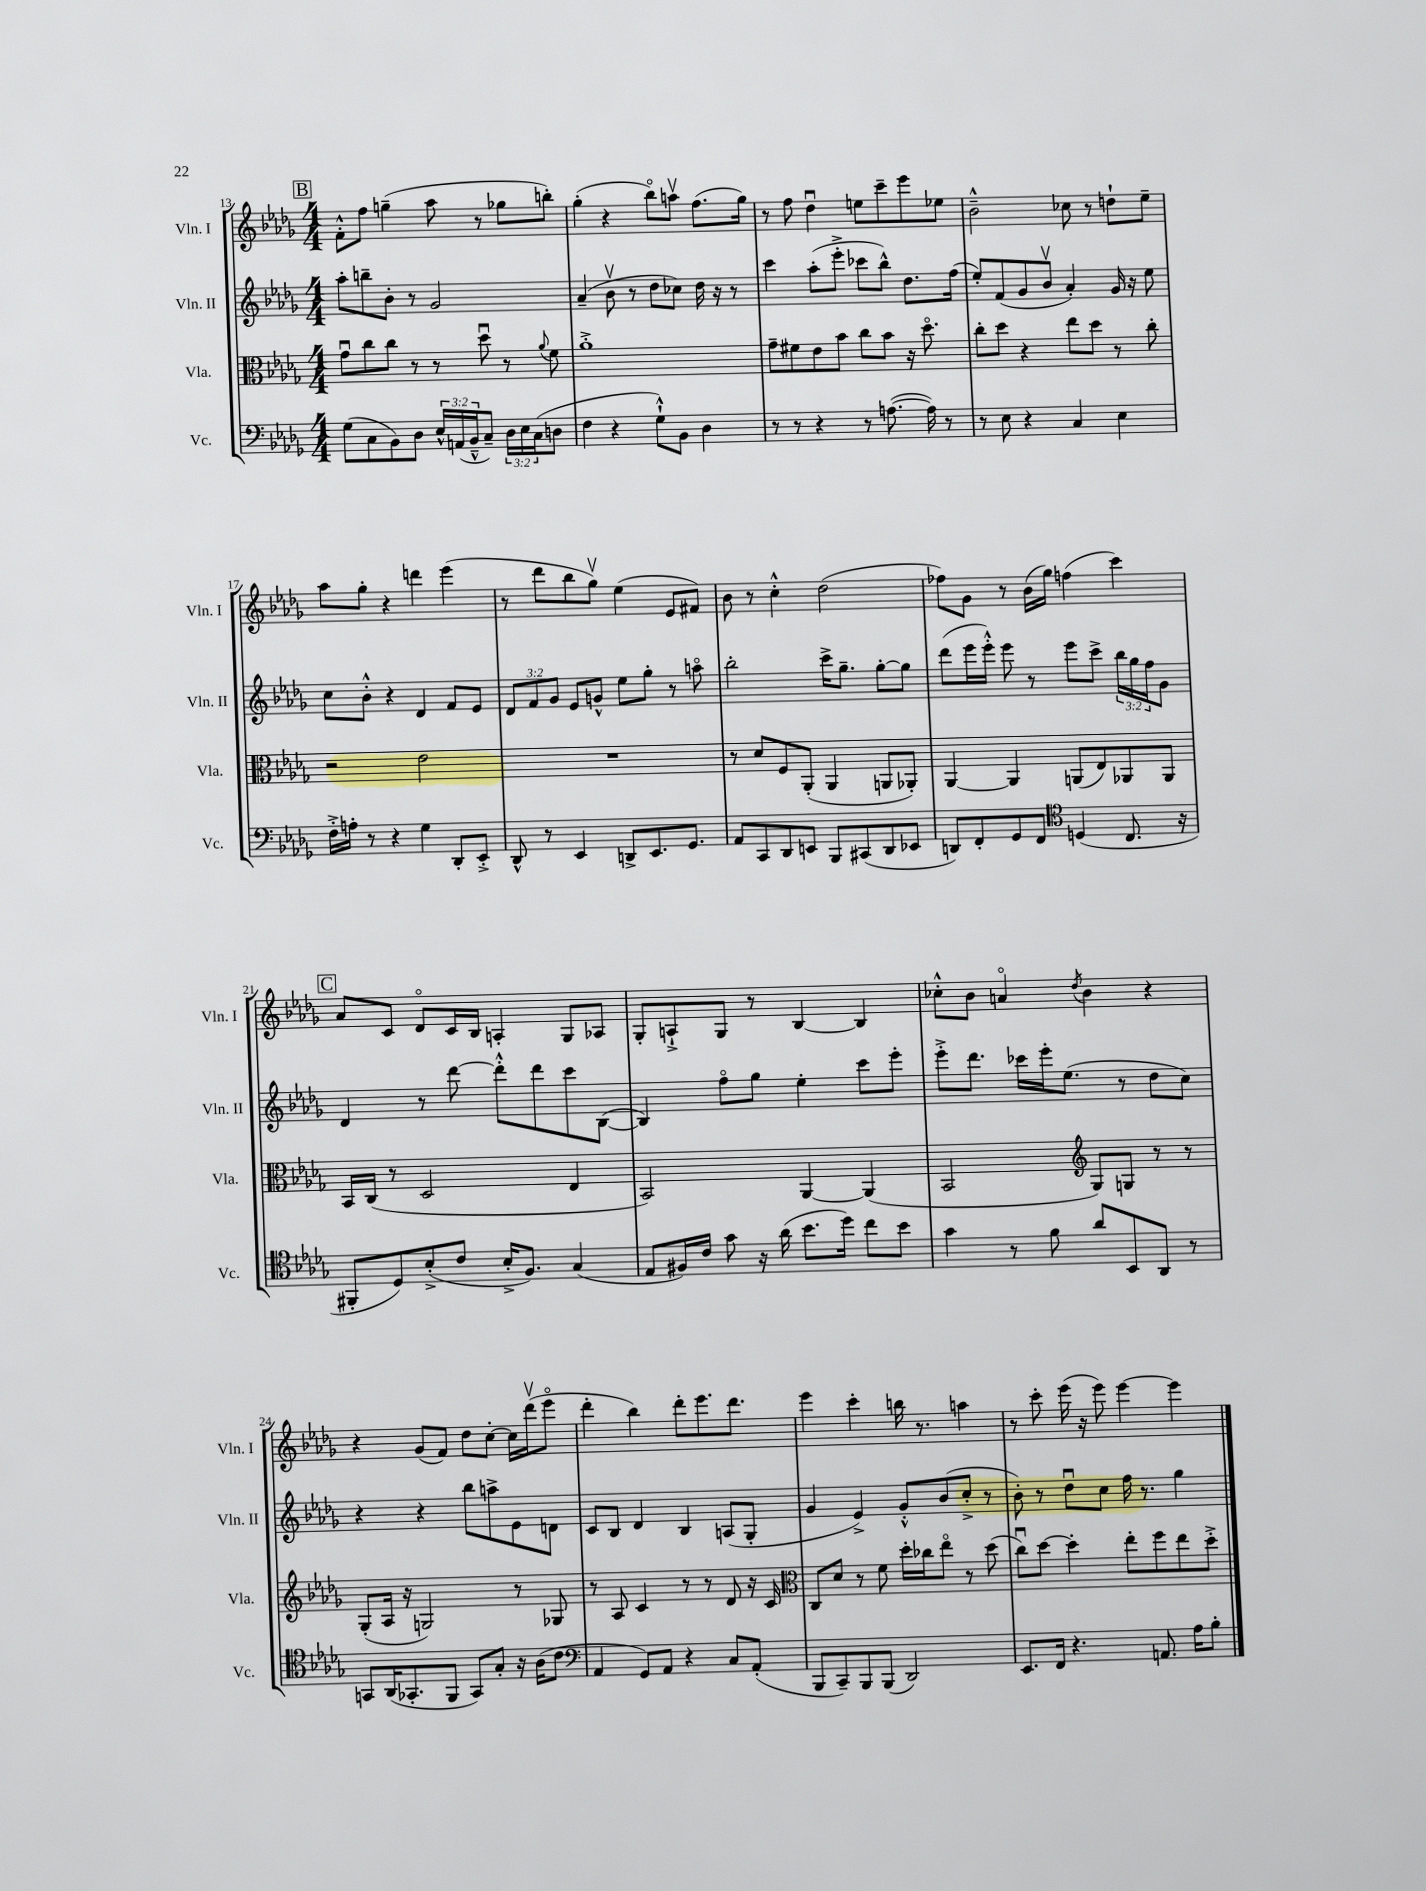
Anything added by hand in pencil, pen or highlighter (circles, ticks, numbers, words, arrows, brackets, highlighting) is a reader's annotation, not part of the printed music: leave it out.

**kern	**kern	**kern	**kern
*staff4	*staff3	*staff2	*staff1
*clefF4	*clefC3	*clefG2	*clefG2
*k[b-e-a-d-g-]	*k[b-e-a-d-g-]	*k[b-e-a-d-g-]	*k[b-e-a-d-g-]
*M4/4	*M4/4	*M4/4	*M4/4
(8G-\L	8g-u\L	8aa-'\L	8f'^^\L
8C\	8cc\	8bb~\	8ff\J
8BB-\)	8cc\J	8b-'\J	(4gg~\
8D-\J	8r	8r	.
24E-^^/LL	8r	2g-/	8aa-\
(24AA/	.	.	.
24BB-~^^/J	.	.	.
8C~/J)	8dd-u\	.	8r
24D-\LL	8r	.	8gg-\L
24E-\	.	.	.
(24C\J	.	.	.
.	8qqa-/	.	.
8D\J	8f\	.	8bb'\J)
=	=	=	=
4F\	1a-'^	(4a-~/	(4gg-'\
4r	.	8b-v\	4r
.	.	8r	.
8G-`^^\L)	.	8dd-\L	8bb-o\L)
8BB-\J	.	8cc-\J)	8aav\J
4D-\	.	16dd-\	(8.ff\L
.	.	16r	.
.	.	8r	.
.	.	.	16gg-\Jk)
=	=	=	=
8r	8g-~\L	4ccc\	8r
8r	8f#\	.	8ff\
4r	8e-\	(8aa-'\L	4dd-u\
.	8b-\J	8eee-'^\J	.
8r	8cc\L	8ccc-\L	8ee\L
([8.A\	8b-\J	8bb-^^\J)	8ccc~\
.	16r	8.dd-\L	8eee-\
16A\])	8.dd-o\	.	.
8r	.	.	8ee-\J
.	.	(16ff\Jk	.
=	=	=	=
8r	8cc'\L	8ee-'/L)	2b-~^^\
8E-\	8dd-\J	(8f/	.
4r	4r	8g-/	.
.	.	8b-v/J	.
4C/	8ee-\L	4a-'/)	8cc-\
.	8dd-\J	.	8r
4E-\	8r	16g-/	8dd`\L
.	.	16r	.
.	8cc'\	8ee-\	8ee-~\J
=	=	=	=
16F'^\LL	2r	8cc\L	8aa-\L
16A'\JJ	.	.	.
8r	.	8b-'^^\J	8gg-'\J
4r	.	4r	4r
4G-\	2e-\	4d-/	4ddd\
8DD-'/L	.	8f/L	(4eee-\
8EE-'^/J	.	8e-/J	.
=	=	=	=
8DD-^^/	1r	12d-/L	8r
.	.	12f/	.
8r	.	.	8ddd-\L
.	.	12g-/J	.
4EE-/	.	8e-/L	8bb-\
.	.	8g^^/J	8gg-v\J)
8DD^/L	.	8ee-\L	(4ee-\
8.EE-/	.	8gg-'\J	.
.	.	8r	8e-/L
8.GG-/J	.	.	.
.	.	8aao\	8f#/J)
=	=	=	=
8AA-/L	8r	2bb-'\	8b-\
8CC/	8d-/L	.	8r
8DD-/	8F/	.	4cc'^^\
8EE/J	(8AA-'/J	.	.
8BBB-/L	4AA-/	16ccc^\LK	(2dd-\
.	.	8.gg-~\J	.
(8CC#/	.	.	.
8DD-/	8AA/L	[8gg-'\L	.
8EE-/J	8AA-'/J)	8gg-\]J	.
=	=	=	=
8DD/L)	[4AA-/	(8ddd-\L	8ff-\L)
8FF'/	.	16eee-\L	8g-\J
.	.	16eee-'^^\JJ)	.
8GG-/	4AA-/]	8eee-\	8r
8FF/J	.	8r	(16b-\LL
.	.	.	16gg-\JJ)
*clefC4	*	*	*
(4D/	(8AA/L	8eee-\L	(4ff\
.	8E-/)	8ccc^\J	.
8.C/	8AA-/	24bb-\LL	4ccc\)
.	.	24gg-\	.
.	.	24ff\J	.
.	8AA-/J	8g-\J	.
16r	.	.	.
=	=	=	=
8FF#'/L	16BB-/LL	4d-/	8a-/L
.	(16C/JJ	.	.
8D-/)	8r	.	8c/J
(8B-'^/	2D-/	8r	8d-o/L
8c/J	.	[8ddd-\	16c/L
.	.	.	16B-/JJ
16B-'^/LK	.	8ddd-'^^\]L	4A'/
8.F/J)	.	.	.
.	.	8ddd-\	.
(4G-/	4E-/	8ccc\	8G-/L
.	.	([8B-\J	8A-/J
=	=	=	=
8E-/L	2BB-/)	4B-/])	8G-'/L
16F#/L)	.	.	8A`^/
16c/JJ	.	.	.
8g-\	.	8ffo\L	8G-/J
16r	.	8gg-\J	8r
(16a-\	.	.	.
8.b-\L	[4AA-/	4ee-'\	[4B-/
16dd-\Jk)	.	.	.
8cc\L	(4AA-/]	8ccc\L	4B-/]
8b-\J	.	8eee-'\J	.
=	=	=	=
4g-\	2BB-/	8eee-'^\L	8cc-'^^\L
.	.	8.ddd-\J	8b-\J
8r	.	.	4ao/
.	.	16ccc-\LL	.
8f\	.	16eee-'\J	.
.	.	(8.ee-\J	.
*	*clefG2	*	*
.	.	.	8qdd-/
8a-/L	8G-/L)	.	4b-\
8BB-/	8G/J	8r	.
8AA-/J	8r	8dd-\L	4r
8r	8r	8cc\J)	.
=	=	=	=
8GG/L	(8G-'/L	4r	4r
(16AA-/K	16A-/Jk	.	.
8.GG-'/	16r	.	.
.	2G/)	4r	(8g-/L
8FF/J	.	.	8f/J)
8GG-/L)	.	8bb-\L	8dd-\L
8G-'/J	.	8aa^\	[8cc'\J
16r	8r	8e-\	16cc\]LL
(16A-\LK	.	.	(16ddd-v\J
8c\J	8G-/	8d\J	8eee-o\J
=	=	=	=
*clefF4	*	*	*
4AA-/	8r	8c/L	4ddd-'\
.	8A-/	8B-/J	.
8GG-/L)	4c/	4d-/	4bb-\)
8AA-/J	.	.	.
4r	8r	4B-/	8ddd-'\L
.	8r	.	8.eee-\
8C/L	8d-/	(8A/L	.
.	.	.	8.ddd-\J
(8AA-'/J	16r	8G-'/J	.
.	16c/	.	.
=	=	=	=
*	*clefC3	*	*
8BBB-/L	8C/L	4g-/	4eee-\
8CC~/)	8d-/J	.	.
8BBB-/	8r	4e-^/)	4ccc'\
(8BBB-/J	8f\	.	.
2DD-/)	16dd-'\LL	8g-'^^/L	16bb\
.	16cc-\J	.	8.r
.	8ee-o\J	(8b-/	.
.	8r	8cc'^/J	4aa\
.	(8dd-\	8r	.
=	=	=	=
8.EE-/L	8ccu\L)	8b-'\)	8r
.	[8dd-\J	8r	8ccc'\
16FF/Jk	.	.	.
4.r	4dd-'\]	8dd-u\L	(16eee-\
.	.	.	16r
.	.	8cc\J	8eee-\)
.	8ee-'\L	16ff\	[4eee-\
.	.	8.r	.
8.AA/	8ff\	.	.
.	8ee-\	4gg-\	4eee-\]
16A-\LK	.	.	.
8B-'\J	8dd-'^\J	.	.
==	==	==	==
*-	*-	*-	*-
